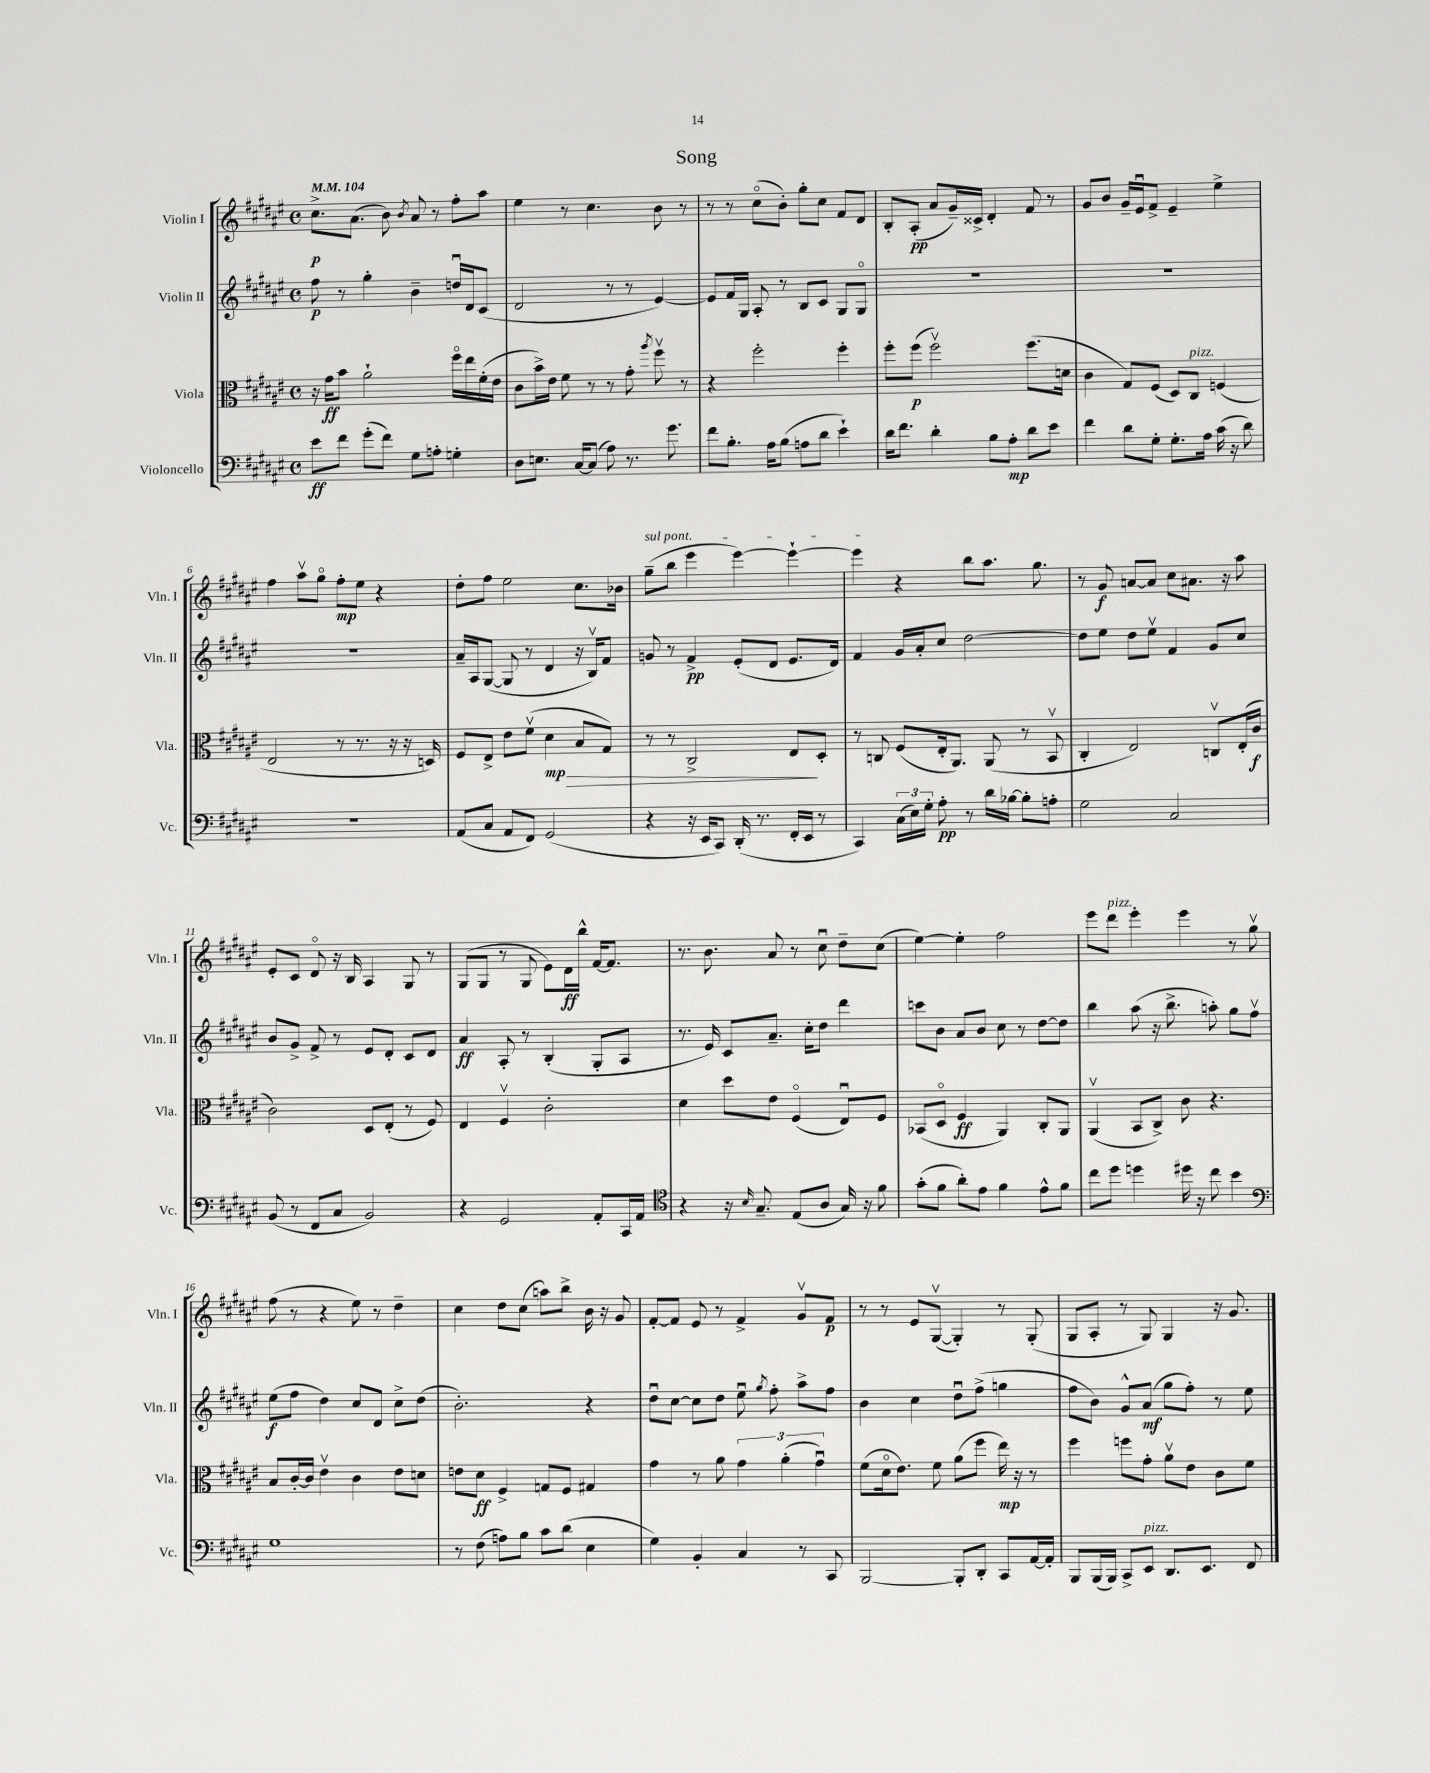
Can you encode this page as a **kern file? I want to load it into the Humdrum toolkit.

**kern	**kern	**kern	**kern
*staff4	*staff3	*staff2	*staff1
*clefF4	*clefC3	*clefG2	*clefG2
*k[f#c#g#d#a#e#]	*k[f#c#g#d#a#e#]	*k[f#c#g#d#a#e#]	*k[f#c#g#d#a#e#]
*M4/4	*M4/4	*M4/4	*M4/4
*met(c)	*met(c)	*met(c)	*met(c)
*MM104	*MM104	*MM104	*MM104
8e#	16r	8ff#	8.cc#^
.	16g#	.	.
8f#	8b	8r	.
.	.	.	(8.a#
(8g#'	2a#`	4gg#'	.
8f#)	.	.	8b)
.	.	.	8qb
8G#	.	4b~	8a#
8A'	.	.	8r
4G'	16ff#o	16ddu	8ff#'
.	16ee#	16d#	.
.	(16f#'	(8c#	8aa#
.	16e#	.	.
=	=	=	=
8D#	8c#	2d#	4ee#
8.E	16b^)	.	.
.	16e#	.	.
.	8f#	.	8r
[16C#	.	.	.
(8C#]	8r	.	4.cc#
8A#)	8r	8r	.
8.r	8g#'	8r	.
.	8qaa#	.	.
.	8ff#v	[4e#)	8b
8.g#	.	.	.
.	8r	.	8r
=	=	=	=
8f#	4r	8e#]	8r
8.B'	.	16f#	8r
.	.	16G#	.
.	2ff#'	8A#'	(8cc#o
16A#	.	.	.
(8B	.	8r	8b')
8A	.	8B	8gg#'
8d#	.	8c#	8cc#
4e#`)	4ff#'	8G#	8f#
.	.	8G#o	8d#
=	=	=	=
16d#	8ff#'	1r	8B'
8.f#	.	.	.
.	(8ff#	.	(8A#'
4d#'	2ff#v)	.	8a#
.	.	.	16g#~)
.	.	.	16c##^
8B	.	.	4d#'
8A#'	.	.	.
8d#	(8.ff#	.	8f#
8e#	.	.	8r
.	16d	.	.
=	=	=	=
4f#	4c#	1r	8g#
.	.	.	8b
8d#	8G#)	.	16g#~
.	.	.	16e#u
8G#'	(8F#	.	8f#^
8.G#'	8D#)	.	4e#~
.	8C#	.	.
16A#	.	.	.
(16c#	(4F	.	4ee#^
16r	.	.	.
8d#)	.	.	.
=	=	=	=
1r	2E#	1r	4ff#
.	.	.	8aa#v
.	.	.	8gg#o
.	8r	.	8ff#'
.	8.r	.	8ee#
.	.	.	4r
.	16r	.	.
.	16r	.	.
.	16D)	.	.
=	=	=	=
(8AA#	8F#	16a#~	8dd#'
.	.	16A#	.
8C#	8E#^	([8G#	8ff#
8AA#	8e#	8G#]	2ee#
8FF#)	(8f#v	8r	.
(2GG#	4d#	4d#	.
.	8B	16r	8.cc#
.	.	16Bv)	.
.	8G#)	8f#	.
.	.	.	16b-
=	=	=	=
4r	8r	8g	(8gg#~
.	8r	8r	8bb
16r	2C#^	4f#^	4eee#
16EE#	.	.	.
8CC#)	.	.	.
(16DD#'	.	(8e#'	[4eee#)
8.r	.	.	.
.	.	8d#	.
16FF#'	8E#	8.e#	4eee#`_
16EE#	.	.	.
8r	8D#'	.	.
.	.	16d#)	.
=	=	=	=
4CC#)	8r	4f#	4eee#]
.	8C	.	.
(24C#	(8F#	16g#	4r
24E#)	.	.	.
.	.	16a#'	.
24G#'	.	.	.
8A#'	16E#'	8cc#	.
.	8.AA#)	.	.
8r	.	[2dd#	8bb
16d#	(8AA#	.	8.aa#
[16B-	.	.	.
8B-']	8r	.	.
.	.	.	8.gg#
8A'	8BBv	.	.
=	=	=	=
2G#	4C#'	8dd#]	8r
.	.	8ee#	8g#
.	2E#)	8dd#	[8a
.	.	8ee#v	8a]
2C#	.	4f#	8cc#
.	.	.	8.a#
.	8Cv	8g#	.
.	.	.	16r
.	(16E#'	8cc#	8aa#
.	16c#	.	.
=	=	=	=
(8BB	2c#)	8b	8e#'
8r	.	8g#^	8c#
8FF#	.	8f#^	8d#o
8C#	.	8r	16r
.	.	.	16B
2BB)	8D#	8e#	4A#
.	(8E#'	8d#'	.
.	8r	8c#	8G#
.	8F#)	8d#	8r
=	=	=	=
4r	4E#	4a#	(8G#
.	.	.	8G#
2GG#	4F#v	8A#'	8r
.	.	8r	8G#
.	2c#'	(4B'	8e#)
.	.	.	16d#
.	.	.	16bb^^
8AA#'	.	8G#'	[16f#
.	.	.	8.f#]
16CC#	.	8A#	.
16AA#	.	.	.
=	=	=	=
*clefC4	*	*	*
4r	4d#	8.r	8.r
.	.	16e#)	8.b
16r	8dd#	8c#	.
16qqB	.	.	.
8.G#~	.	.	.
.	8e#	8.a#~	8a#
(8E#	(4F#o	.	8r
.	.	16cc#'	.
8A#	.	8dd#	8cc#u
16G#)	8E#u)	4ddd#	8dd#~
16r	.	.	.
8f#	8F#	.	(8cc#
=	=	=	=
(8g#'	(8BB-	8ccc	[4ee#)
8f#	8D#o	8b	.
8a#')	4F#	8a#	4ee#']
8e#	.	8b	.
4f#	4AA#)	8cc#	2ff#
.	.	8r	.
8e#^^	8C#'	[8dd#	.
8f#	8AA#	8dd#]	.
=	=	=	=
8cc#	(4AA#v	4bb	8eee#
8dd#	.	.	8ddd#
4dd	8BB	(8aa#	4eee#'
.	8C#^)	16r	.
.	.	8.bb^	.
16dd#	8c#	.	4eee#
16r	.	.	.
8cc#	4.r	8aa')	.
4b	.	8gg#	8r
.	.	8ff#v	8gg#v
=	=	=	=
*clefF4	*	*	*
1G#	8B	(8ee#	(8ff#
.	[16c#'	8ff#	8r
.	16c#]	.	.
.	4e#v	4dd#)	4r
.	4c#	8cc#	8ee#)
.	.	8d#	8r
.	8e#	8cc#^	4dd#~
.	8d	(8dd#	.
=	=	=	=
8r	8e	2.b')	4cc#
(8F#	8d#	.	.
8A)	4F#^	.	8dd#
8B	.	.	(8cc#
8c#	8G	.	8aa)
(8d#	8F#	.	8bb^
4E#	4G#	4r	16b
.	.	.	16r
.	.	.	8g#
=	=	=	=
4G#)	4g#	8dd#u	[8f#'
.	.	[8cc#	8f#]
4BB'	8r	8cc#]	8e#
.	8a#	8dd#	8r
4C#	6g#	8ee#u	4f#^
.	.	8qgg#	.
.	.	8ff#'	.
.	(6a#'	.	.
8r	.	8aa#^	8g#v
.	6g#u)	.	.
8CC#	.	8ff#	8f#
=	=	=	=
[2BBB	(8f#	4b	8r
.	16d#o	.	8r
.	8.e#)	.	.
.	.	4cc#	8e#
.	8f#	.	([8G#v
8BBB']	(8a#	8dd#u	4G#'])
8DD#'	8ff#	(8ff#^	.
8CC#	16ee#)	4gg	8r
.	16r	.	.
[16AA#	8r	.	(8G#'
16AA#']	.	.	.
=	=	=	=
8BBB	4ff#	8ff#	8G#
(16BBB	.	8b)	8A#'
16BBB)	.	.	.
8CC#^	8ff	8g#^^	8r
8EE#	8g#'	(8a#	8G#)
8.DD#	8a#v	8gg#	4G#
.	8e#	8ff#')	.
8.EE#	.	.	.
.	8c#	8r	16r
.	.	.	8.g#
8FF#	8f#	8ee#	.
==	==	==	==
*-	*-	*-	*-
